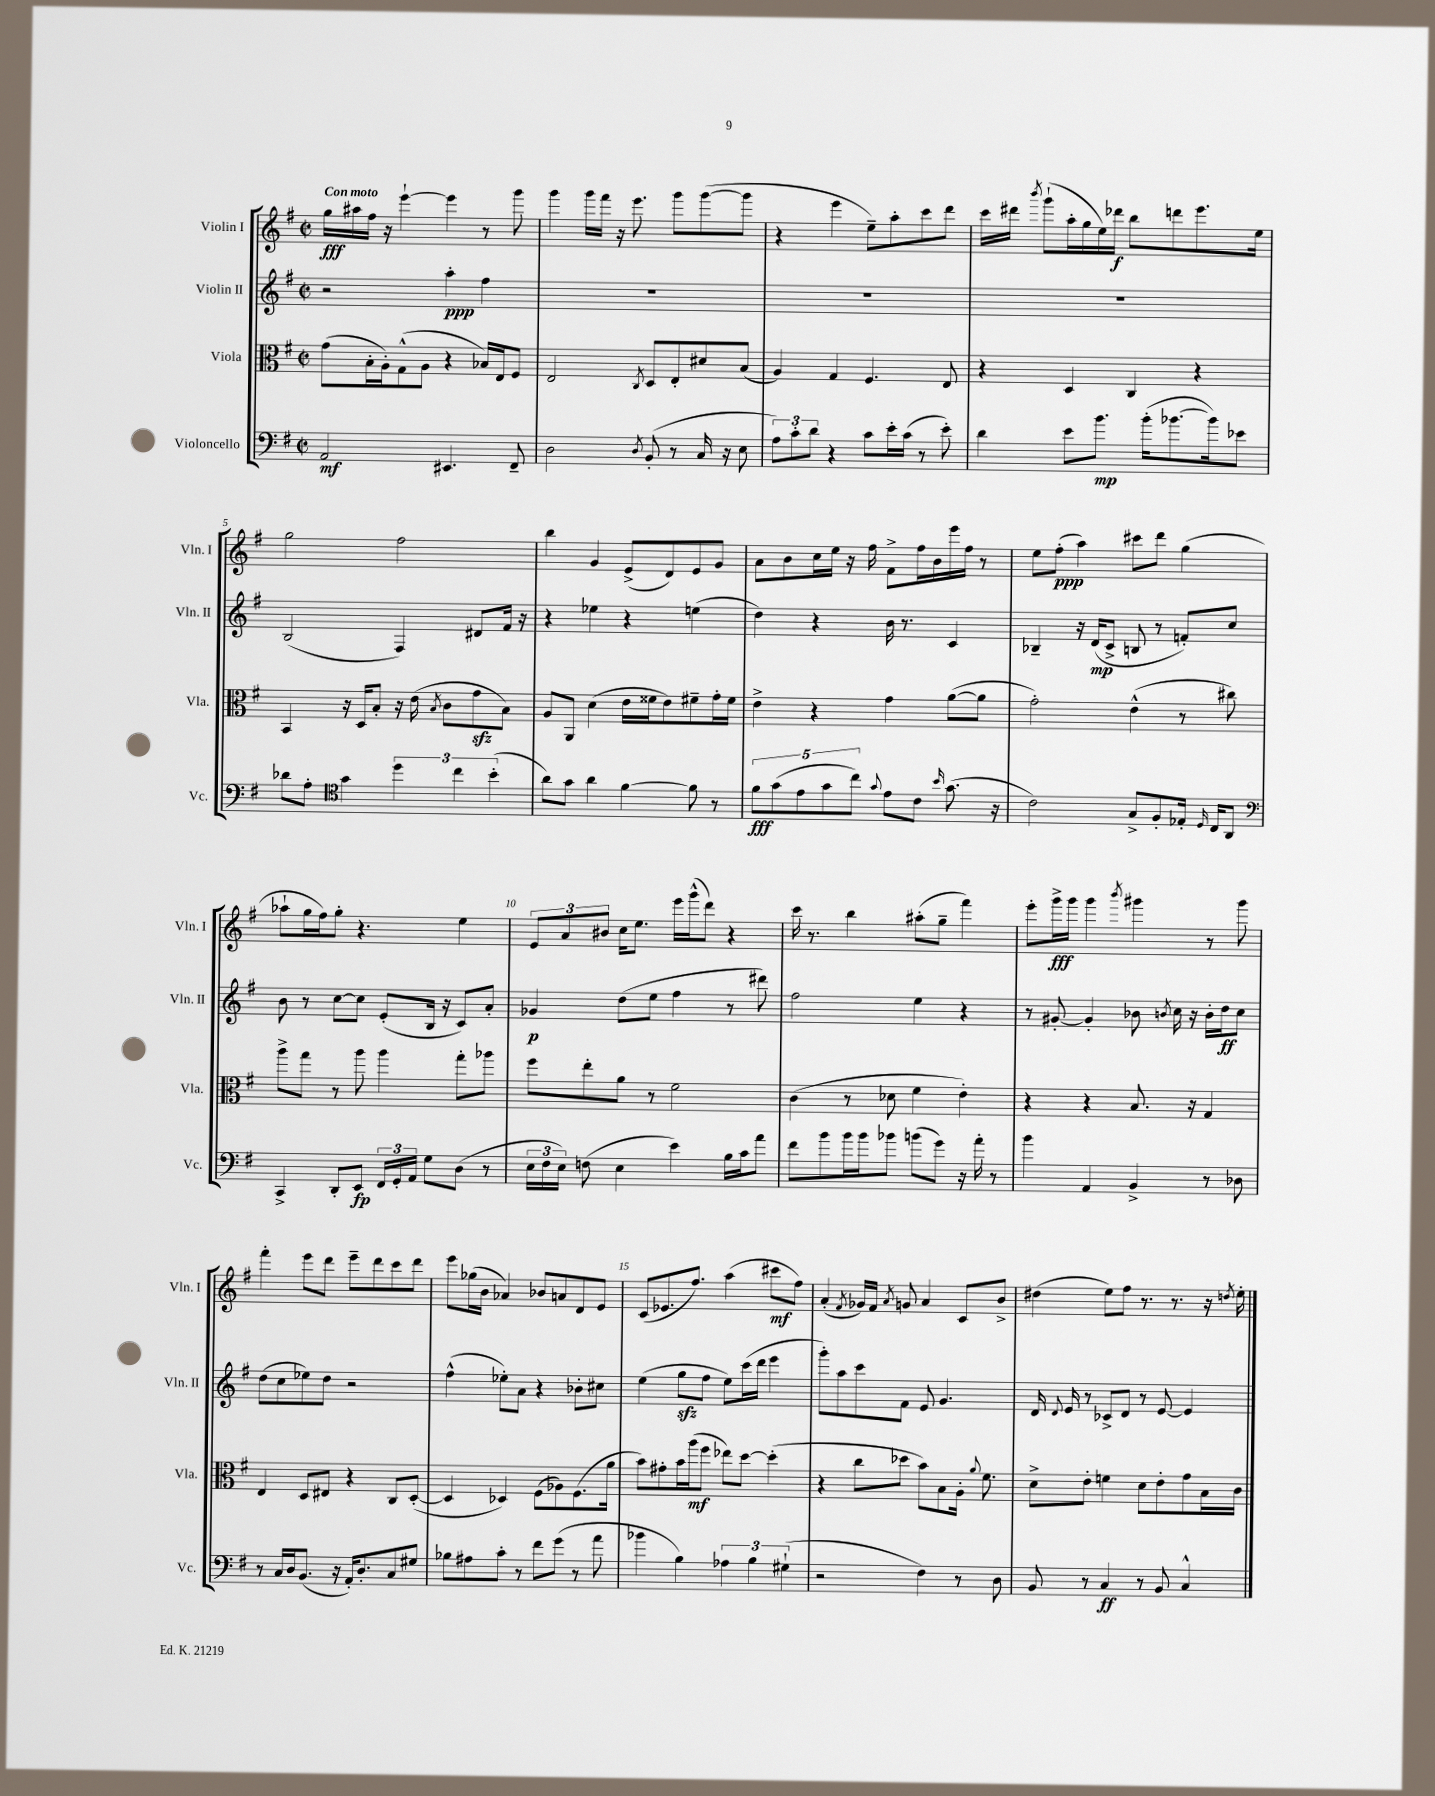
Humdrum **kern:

**kern	**kern	**kern	**kern
*staff4	*staff3	*staff2	*staff1
*clefF4	*clefC3	*clefG2	*clefG2
*k[f#]	*k[f#]	*k[f#]	*k[f#]
*M2/2	*M2/2	*M2/2	*M2/2
*met(c|)	*met(c|)	*met(c|)	*met(c|)
2AA	(8g	2r	16gg
.	.	.	16aa#
.	16B'	.	16ff#
.	16A')	.	16r
.	(8G^^	.	[4eee`
.	8A	.	.
4.EE#	4r	4aa'	4eee]
.	16B-)	4ff#	8r
.	16E	.	.
8FF#~	8F#	.	8ggg
=	=	=	=
2D	2E	1r	4ggg
.	.	.	16ggg
.	.	.	16fff#
.	.	.	16r
.	.	.	8.eee
8qD	8qC	.	.
(8BB'	8D	.	.
8r	8E'	.	8ggg
16C	8d#	.	([8ggg
16r	.	.	.
8E	(8B	.	8ggg]
=	=	=	=
12A)	4A)	1r	4r
12c'	.	.	.
12d	.	.	.
4r	4G	.	4eee
8c	4.F#	.	8ee~)
16e'	.	.	8aa'
(16c	.	.	.
8r	.	.	8ccc
8e')	8E	.	8ddd
=	=	=	=
4d	4r	1r	16ccc
.	.	.	16ddd#
.	.	.	8qbbb
.	.	.	(8ggg`
8e	4D	.	16aa'
.	.	.	16gg
8.b	.	.	16ee)
.	.	.	16ddd-
.	4C	.	8bb
(16b'	.	.	.
[8.b-	.	.	8ddd
.	4r	.	8.eee
16b-])	.	.	.
8e-	.	.	.
.	.	.	16ee
=	=	=	=
8d-	4BB	(2B	2gg
8A'	.	.	.
*clefC4	*	*	*
4g	16r	.	.
.	16D	.	.
.	8B'	.	.
6dd	16r	4F#)	2ff#
.	(16e	.	.
.	8qB	.	.
.	8c	.	.
6cc	.	.	.
.	8g	8d#	.
(6b'	.	.	.
.	8B)	16f#	.
.	.	16r	.
=	=	=	=
8a)	8A	4r	4bb
8g	8AA	.	.
4a	(4d	4ee-	4g
[4f#	16e	4r	(8e^
.	16f##	.	.
.	8e)	.	8d)
8f#]	8f#~	(4ee	8e
8r	16g'	.	8g
.	16f#	.	.
=	=	=	=
10f#	4e^	4dd)	8a
(10g	.	.	.
.	.	.	8b
10e	.	.	.
.	4r	4r	16cc
10g	.	.	.
.	.	.	16ee
.	.	.	16r
10cc)	.	.	.
.	.	.	16ff#
8qqg	.	.	.
8e	4g	16b	8f#^
.	.	8.r	.
8c	.	.	16ff#
.	.	.	16b
16qqb	.	.	.
(8.g	([8a	4c	16eee
.	.	.	16ff#
.	8a]	.	8r
16r	.	.	.
=	=	=	=
2c)	2g')	4B-~	8ee
.	.	.	(8ff#'
.	.	16r	4aa)
.	.	(16d	.
.	.	8c^	.
8G^	(4e^^	8B	8ccc#
8F#'	.	8r	8ddd
16E-'	8r	8f')	(4gg
16qqD	.	.	.
16C	.	.	.
8AA	8cc#)	8cc	.
=	=	=	=
*clefF4	*	*	*
4CC^	8aa^	8b	8aa-`
.	8gg	8r	16gg
.	.	.	16ff#)
8DD'	8r	[8cc	8gg'
8EE	8aa	8cc]	4.r
24FF#	4aa	(8e'	.
24GG'	.	.	.
24AA	.	.	.
8G	.	16B	.
.	.	16r	.
(8D	8gg'	8c)	4ee
8r	8aa-	8a'	.
=	=	=	=
24E	8ff#	4g-	12e
24F#	.	.	.
24E)	.	.	12a
(8F	8ee'	.	.
.	.	.	12b#
4E	8a	(8dd	16cc
.	.	.	8.ee
.	8r	8ee	.
4e)	2f#	4ff#	16eee
.	.	.	(16ggg^^
.	.	.	8ddd)
16B	.	8r	4r
16c	.	.	.
8a	.	8ddd#)	.
=	=	=	=
8f#	(4c	2ff#	16ccc
.	.	.	8.r
8b	.	.	.
16b	8r	.	4bb
16b	.	.	.
8b-	8d-	.	.
(8b	4f#	4ee	(8aa#'
8g)	.	.	8gg~
16r	4e')	4r	4fff#)
16a'	.	.	.
8r	.	.	.
=	=	=	=
4b	4r	8r	8eee'
.	.	[8g#'	16ggg^
.	.	.	16ggg
4AA	4r	4g#']	4ggg
.	.	.	8qbbb
4BB^	8.B	8b-	4ggg#
.	.	8qb	.
.	.	16cc	.
.	16r	16r	.
8r	4G	16b'	8r
.	.	16dd	.
8D-	.	8cc	8ggg#
=	=	=	=
8r	4E	(8dd	4fff#'
16C	.	8cc	.
16D	.	.	.
(8.BB	8D	8ee-)	8eee
.	8E#	8dd	8ddd
16r	.	.	.
16AA')	4r	2r	8eee~
8.D'	.	.	.
.	.	.	8ddd
8C	8C	.	8ccc
8G#	([8D'	.	8ddd
=	=	=	=
8B-	4D]	(4ff#^^	8eee
8A#	.	.	(16gg-
.	.	.	16b
8c'	4D-)	8ee-')	4a-)
8r	.	8a	.
8f#	(8F#	4r	8b-
(8g	8A-)	.	8a
8r	(8.F#	8b-'	8d
8a	.	8cc#	8e
.	16a	.	.
=	=	=	=
4b-	8b)	(4ee	(8c
.	8g#'	.	8.e-
4B)	16b	8gg	.
.	(16aa	.	8.ff#)
.	8ff#	8ff#	.
6A-	8ee-)	8ee)	(4aa
.	[8dd	(16ccc	.
6B	.	.	.
.	.	16ddd	.
.	(4dd']	4eee	8ccc#
(6G#`	.	.	.
.	.	.	8ff#)
=	=	=	=
2r	4r	8ggg')	(4a'
.	.	8aa	.
.	.	.	8qf#
.	8cc	8ccc	16g-)
.	.	.	16f#
.	.	.	8qa
.	8dd-	8f#	8g
4F#)	8b)	8e	4a
.	8B	4.g	.
8r	16A'	.	8c
.	8qqa	.	.
.	8.f#	.	.
8D	.	.	8b^
=	=	=	=
8BB	8d^	16d	(4dd#
.	.	8qqd	.
.	.	16e	.
8r	8e'	8r	.
4C	4f	8c-^	8ee)
.	.	8d	8ff#
8r	8d	8r	8.r
8BB	8e'	[8e	.
.	.	.	8.r
4C^^	8g	4e]	.
.	16B	.	16r
.	.	.	8qdd
.	16c	.	16ee'
==	==	==	==
*-	*-	*-	*-
